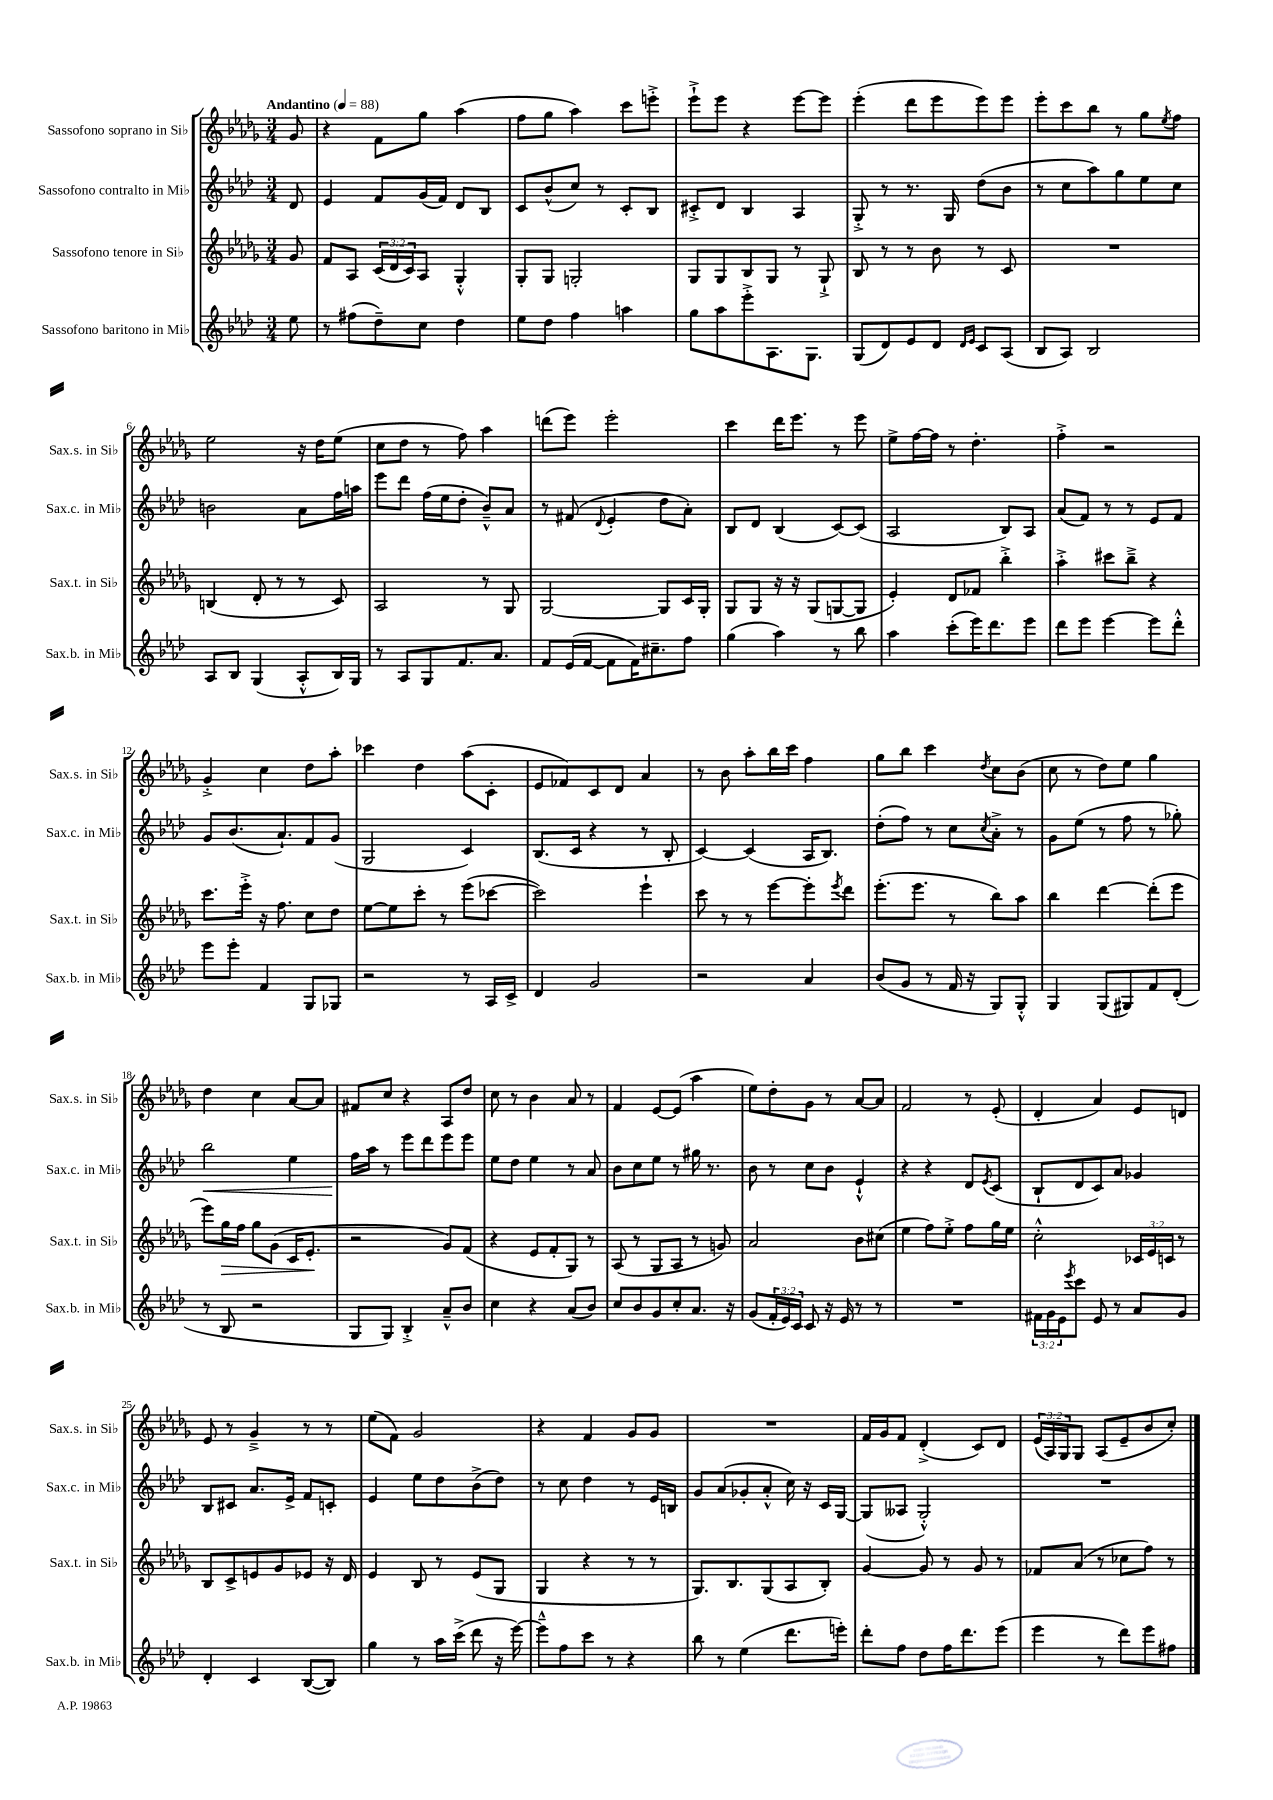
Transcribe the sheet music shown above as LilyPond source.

<<
\new StaffGroup <<
\new Staff = "s0" \with { instrumentName = "Sassofono soprano in Sib" shortInstrumentName = "Sax.s. in Sib" } {
    \clef treble \key des \major \numericTimeSignature \time 3/4 \override Staff.TupletNumber.text = #tuplet-number::calc-fraction-text \partial 8 \tempo "Andantino" 4 = 88
    ges'8 |
    r4 f'8 ges''8 aes''4( |
    f''8 ges''8 aes''4) c'''8 e'''8-.-> |
    ees'''8-!-> ees'''8 r4 ees'''8~ ees'''8 |
    ees'''4-.( des'''8 ees'''8 ees'''8) ees'''8 |
    ees'''8-. c'''8 bes''8 r8 ges''8 \acciaccatura { ees''8 } f''8 |
    ees''2 r16 des''16 ees''8( |
    c''8 des''8 r8 f''8) aes''4 |
    d'''8( ees'''8) ees'''2-. |
    c'''4 des'''16 ees'''8. r8 ees'''8 |
    ees''8-> f''16~ f''16 r8 des''4.-. |
    f''4-.-> r2 |
    ges'4-.-> c''4 des''8 aes''8-. |
    ces'''4 des''4 aes''8( c'8-. |
    ees'8 fes'8) c'8 des'8 aes'4 |
    r8 bes'8 aes''8-. bes''16 c'''16 f''4 |
    ges''8 bes''8 c'''4 \acciaccatura { des''8 } c''8 bes'8( |
    c''8 r8 des''8) ees''8 ges''4 |
    des''4 c''4 aes'8~ aes'8 |
    fis'8 c''8 r4 aes8 des''8 |
    c''8 r8 bes'4 aes'8 r8 |
    f'4 ees'8~ ees'8( aes''4 |
    ees''8) des''8-. ges'8 r8 aes'8~ aes'8 |
    f'2 r8 ees'8-.( |
    des'4-. aes'4) ees'8 d'8 |
    ees'8 r8 ges'4---> r8 r8 |
    ees''8( f'8) ges'2 |
    r4 f'4 ges'8 ges'8 |
    R2. |
    f'16 ges'16 f'8 des'4-.->( c'8) des'8 |
    \tuplet 3/2 { ees'16( aes16) ges16 } ges8 aes8( ees'8-- bes'8 c''8-.) \bar "|." |
}
\new Staff = "s1" \with { instrumentName = "Sassofono contralto in Mib" shortInstrumentName = "Sax.c. in Mib" } {
    \clef treble \key aes \major \numericTimeSignature \time 3/4 \partial 8
    des'8 |
    ees'4 f'8 g'16( f'16) des'8 bes8 |
    c'8 bes'8-^( c''8) r8 c'8-. bes8 |
    cis'8-.-> des'8 bes4 aes4 |
    g8-.-> r8 r8. g16 des''8( bes'8 |
    r8 c''8 aes''8) g''8 ees''8 c''8 |
    b'2 aes'8 f''16 a''16 |
    ees'''8 des'''8 f''16( ees''16 des''8-. bes'8---^) aes'8 |
    r8 fis'8( \appoggiatura { des'8 } ees'4-. des''8 aes'8-.) |
    bes8 des'8 bes4( c'8~) c'8( |
    aes2 bes8) aes8 |
    aes'8( f'8) r8 r8 ees'8 f'8 |
    g'8 bes'8.( aes'8.-!) f'8 g'8( |
    g2 c'4) |
    bes8.( c'16 r4 r8 bes8-. |
    c'4~) c'4( aes16 bes8.) |
    des''8-.( f''8) r8 c''8 \acciaccatura { c''8 } aes'8-.-> r8 |
    g'8 ees''8( r8 f''8 r8 ges''8-.) |
    bes''2\< ees''4 |
    f''16\! aes''16 r8 ees'''8 des'''8 ees'''8 ees'''8 |
    ees''8 des''8 ees''4 r8 aes'8 |
    bes'8 c''8 ees''8 r8 gis''16 r8. |
    bes'8 r8 c''8 bes'8 ees'4-!-^ |
    r4 r4 des'8 \acciaccatura { ees'8 } c'8( |
    bes8-! des'8 c'8) aes'8 ges'4 |
    bes8 cis'8 aes'8. ees'16-> f'8 c'8-. |
    ees'4 ees''8 des''8 bes'8->( des''8) |
    r8 c''8 des''4 r8 ees'16 b16 |
    g'8 aes'8( ges'8-. aes'8-.-^ c''16) r16 c'16 g16~ |
    g8( aeses8 g2-.-^) |
    R2. \bar "|." |
}
\new Staff = "s2" \with { instrumentName = "Sassofono tenore in Sib" shortInstrumentName = "Sax.t. in Sib" } {
    \clef treble \key des \major \numericTimeSignature \time 3/4 \override Staff.TupletNumber.text = #tuplet-number::calc-fraction-text \partial 8
    ges'8 |
    f'8 aes8 \tuplet 3/2 { c'16( des'16 c'16) } aes8 ges4-.-^ |
    ges8-. ges8 g2-. |
    ges8 ges8 bes8 ges8 r8 ges8-!-> |
    bes8 r8 r8 bes'8 r8 c'8 |
    R2. |
    b4( des'8-. r8 r8 c'8) |
    aes2 r8 ges8 |
    ges2~ ges8 c'16 ges16-. |
    ges8 ges8 r16 r16 ges8( g8~ g8 |
    ees'4-.) des'8 fes'8 bes''4-.-> |
    aes''4-.-> cis'''8 bes''8---> r4 |
    c'''8. ees'''16-.-> r16 f''8. c''8 des''8 |
    ees''8~ ees''8 c'''8-. r8 ees'''8( ces'''8~ |
    ces'''2) ees'''4-! |
    c'''8 r8 r8 ees'''8~ ees'''8-. \acciaccatura { ees'''8 } des'''8 |
    ees'''8.-.( ees'''8. r8 bes''8) aes''8 |
    bes''4 des'''4~ des'''8-.( ees'''8 |
    ees'''8) ges''16\> f''16 ges''8 ges'8( c'16 ees'8.-.\! |
    r2 ges'8) f'8( |
    r4 ees'8 f'8-. ges8) r8 |
    aes8( r8 ges8 aes8 r8 g'8) |
    aes'2 bes'8 cis''8( |
    ees''4 f''8) ees''8-.-> f''8 ges''16 ees''16 |
    c''2-.-^ \tuplet 3/2 { ces'16 ees'16 c'16 } r8 |
    bes8 c'8-> e'8 ges'8 ees'8 r16 des'16 |
    ees'4 bes8 r8 ees'8( ges8 |
    ges4 r4 r8 r8 |
    ges8.) bes8. ges8( aes8 bes8-.) |
    ges'4~ ges'8 r8 ges'8 r8 |
    fes'8 aes'8( r8 ces''8 f''8) r8 \bar "|." |
}
\new Staff = "s3" \with { instrumentName = "Sassofono baritono in Mib" shortInstrumentName = "Sax.b. in Mib" } {
    \clef treble \key aes \major \numericTimeSignature \time 3/4 \override Staff.TupletNumber.text = #tuplet-number::calc-fraction-text \partial 8
    ees''8 |
    r8 fis''8( des''8--) c''8 des''4 |
    ees''8 des''8 f''4 a''4 |
    g''8 aes''8 ees'''8-.-> aes8. g8. |
    g8( des'8) ees'8 des'8 \grace { des'16 ees'16 } c'8 aes8( |
    bes8 aes8) bes2 |
    aes8 bes8 g4( aes8-.-^ bes16) g16 |
    r8 aes8 g8 f'8. aes'8. |
    f'8 ees'16( f'16~ f'8 f'16) cis''8.-- f''8 |
    g''4( aes''4) r8 bes''8 |
    aes''4 c'''8-.( ees'''16) des'''8. ees'''8 |
    des'''8 ees'''8 ees'''4~ ees'''8 des'''8-.-^ |
    ees'''8 ees'''8-. f'4 g8 ges8 |
    r2 r8 aes16 c'16-> |
    des'4 g'2 |
    r2 aes'4 |
    bes'8( g'8 r8 f'16 r16 g8) g8-.-^ |
    g4 g8( gis8) f'8 des'8-.( |
    r8 bes8 r2 |
    g8 g8) bes4-.-> aes'8---^ bes'8 |
    c''4 r4 aes'8( bes'8) |
    c''8 bes'8 g'8 c''8-. aes'8. r16 |
    g'8( \tuplet 3/2 { f'16-. ees'16) c'16 } c'8 r16 ees'16 r8 r8 |
    R2. |
    \tuplet 3/2 { fis'16 g'16 ees'16 } \acciaccatura { ees'''8 } c'''8 ees'8 r8 aes'8 g'8 |
    des'4-. c'4 bes8~( bes8) |
    g''4 r8 aes''16 c'''16->( des'''8 r16 ees'''16~) |
    ees'''8---^ f''8 c'''8 r8 r4 |
    bes''8 r8 ees''4( des'''8. e'''16-.) |
    des'''8-. f''8 des''8 f''16 des'''8. ees'''8( |
    ees'''4 r8 des'''8) ees'''8 fis''8 \bar "|." |
}
>>
>>
